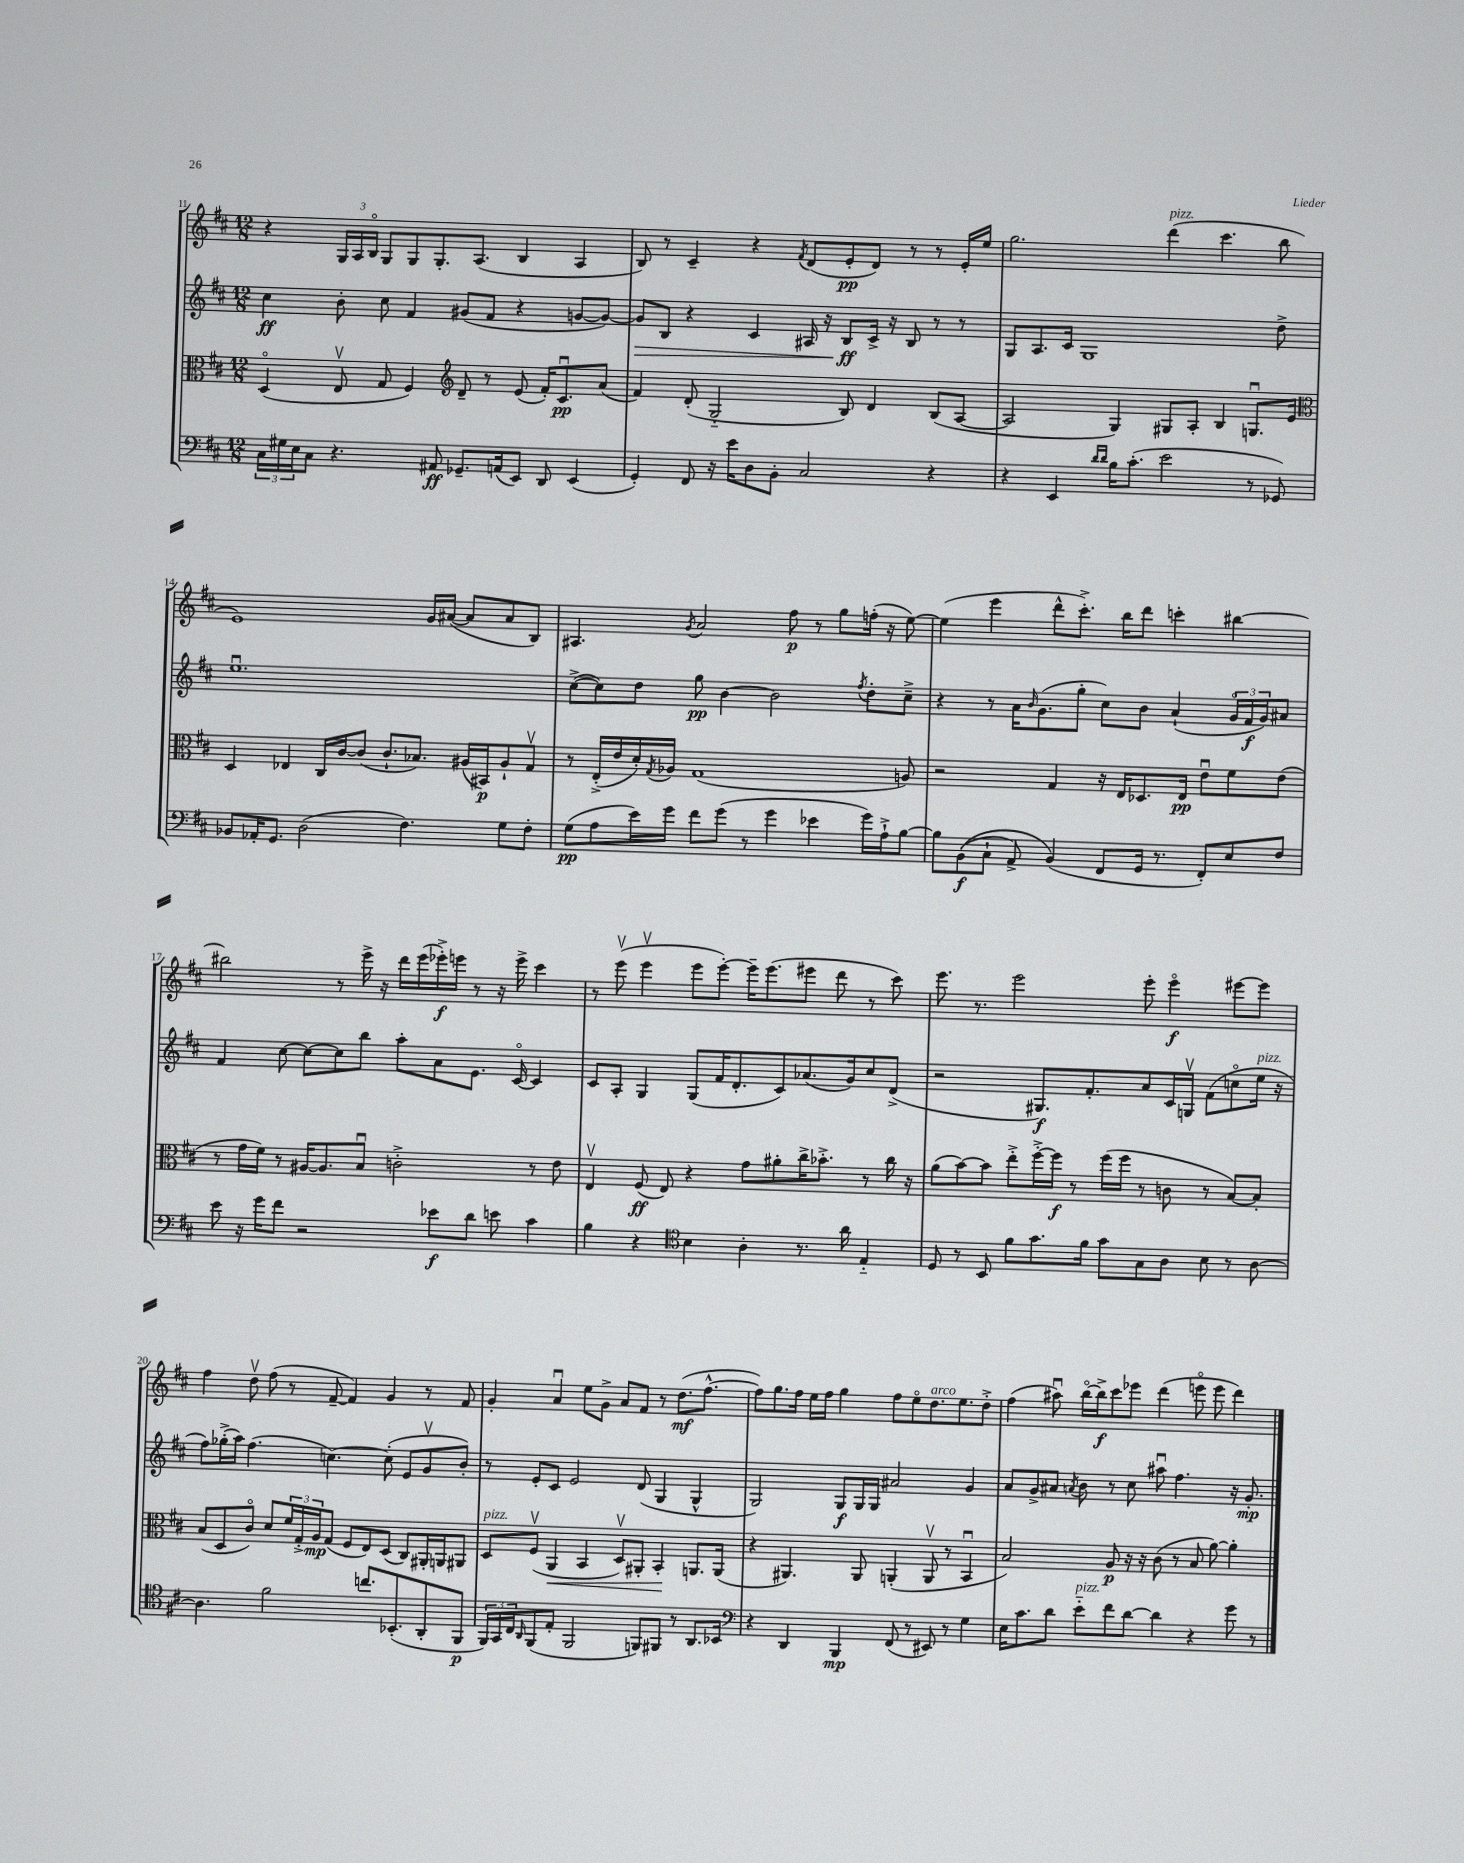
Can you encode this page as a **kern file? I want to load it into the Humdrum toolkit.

**kern	**kern	**kern	**kern
*staff4	*staff3	*staff2	*staff1
*clefF4	*clefC3	*clefG2	*clefG2
*k[f#c#]	*k[f#c#]	*k[f#c#]	*k[f#c#]
*M12/8	*M12/8	*M12/8	*M12/8
24C#	(4Do	4cc#	4r
24G#	.	.	.
24E	.	.	.
8C#	.	.	.
4.r	8Ev	8b'	24G
.	.	.	24A
.	.	.	24Bo
.	8G	8cc#	8G
.	4F#)	4f#	8G
8AA#	.	.	8.G'
*	*clefG2	*	*
8.GG-~	8d~	(8g#	.
.	.	.	(8.A
.	8r	8f#	.
(16AA	.	.	.
8EE)	(8e	4r	4B
8DD	16f#')	.	.
.	8.c#u	.	.
(4EE	.	[8g	4A
.	(8a	8g_)	.
=	=	=	=
4GG')	4f#)	8g]	8B)
.	.	8B	8r
8FF#	(8d'	4r	4c#~
16r	2G'~	.	.
16e	.	.	.
8D	.	4c#	4r
8BB'	.	.	.
.	.	.	8qf#
2C#	.	16A#	(8d
.	.	16r	.
.	8B)	8B	8e'
.	4d	16c#^	8d)
.	.	16r	.
.	.	8B	8r
4r	(8B	8r	8r
.	[8A	8r	16e'
.	.	.	16ee
=	=	=	=
4r	2A]	8G	2.gg
.	.	8.A	.
4EE	.	.	.
.	.	16c#	.
.	.	1G	.
16qqd	.	.	.
16qqd	.	.	.
16B	4G)	.	.
(8.c#'	.	.	.
2e	8G#	.	(4ddd
.	8A'	.	.
.	4B	.	4.ccc#
8r	8.Gu	.	.
8GG-)	.	8dd^	8bb
.	16e	.	.
=	=	=	=
*	*clefC3	*	*
8BB-	4D	1.eeu	1e)
16AA-'	.	.	.
8.GG	.	.	.
.	4E-	.	.
(2D	.	.	.
.	16C#	.	.
.	[16c#	.	.
.	(8c#]	.	.
.	8.c#`	.	.
4.F#)	.	.	.
.	8.B-)	.	.
.	.	.	16g
.	.	.	([16a#
.	(16A#	.	8a#]
.	16BB#)	.	.
8G	8A#`	.	8a#
8F#'	8Gv	.	8B)
=	=	=	=
(8G	8r	([8cc#^	4.A#
8A	(16E'^	8cc#])	.
.	16e	.	.
16e)	16d')	8dd	.
.	8qG	.	.
16g	16A-	.	.
.	.	.	8qg
8f#	(1G	8gg	2a
(8g	.	[4b	.
8r	.	.	.
4g	.	2b]	.
.	.	.	8ff#
4e-	.	.	8r
.	.	.	8gg
.	.	8qff#	.
16g)	.	8dd'	(16ff'
16A`^	.	.	16r
[8B	8A)	8cc#~^	[8ee)
=	=	=	=
8B]	2r	4r	(4ee]
&((8BB	.	.	.
8C#`	.	8r	4eee
8AA^)	.	16a	.
.	.	16qqb	.
.	.	(8.g	.
(4BB&)	4G	.	8ddd^^
.	.	8gg'	8.ccc#'^)
8FF#	16r	8cc#)	.
.	16E	.	16bb
16GG	8.D-	8b	8ddd
8.r	.	.	.
.	.	(4a`	4ccc'
.	16E	.	.
8FF#')	8eu	.	.
8E	8f#	24go	[4bb#
.	.	24f#	.
.	.	24g)	.
8F#	(8e	8a#	.
=	=	=	=
8e	8r	4f#	2bb#]
16r	16g	.	.
16g	16f#)	.	.
8f#	8r	[8cc#	.
2r	[16A#	8cc#_	.
.	8.A#]	.	.
.	.	8cc#]	8r
.	8Bu	8bb	16eee^
.	.	.	16r
.	2c'^	8aa'	16ddd
.	.	.	(16eee
8e-	.	8a	16eee-'^)
.	.	.	16eee
8d	.	8.e	8r
8e	.	.	16r
.	.	[16c#o	16eee^
4c#	8r	4c#]	4ccc#
.	8e	.	.
=	=	=	=
4B	4Ev	8c#	8r
.	.	8A'	(8eeev
4r	(8F#	4G	4eeev
.	8E)	.	.
*clefC4	*	*	*
4B	4r	(8G	8eee
.	.	16f#	[8eee')
.	.	8.d'	.
4A'	8g	.	16eee~]
.	.	.	(8.eee
.	8a#'	8c#)	.
8.r	16cc#^	(8.a-	8eee#
.	8.b-'^	.	.
.	.	.	8ddd
16a	.	16g)	.
4E'~	8r	8cc#	8r
.	16cc#	(8d^	8ccc#)
.	16r	.	.
=	=	=	=
8D	(8a	2r	8.eee
8r	[8b)	.	.
.	.	.	8.r
8BB	8b]	.	.
8f#	8ee'^	.	2eee
8.g	[16ff#'^	8.G#)	.
.	16ff#]	.	.
.	8r	.	.
16f#	.	8.f#'	.
8g	(16ff#	.	.
.	16ff#	.	.
8G	8r	8a	8eee'
8A	8c	16c#	4eeeo
.	.	16Gv	.
8B	8r	(8f#	.
8r	[8B)	8cco	[8eee#
[8A	8B']	16ee	8eee#]
.	.	16r	.
=	=	=	=
4.A]	(8B	8ff#)	4ff#
.	8D	(16gg-'^	.
.	.	16aa)	.
.	8c#o)	(4.ff#	8ddv
2f#	8d	.	(8ff#
.	24f#	.	8r
.	24G'^	.	.
.	24A	.	.
.	(8G	[4.cc)	[8f#~
.	8F#	.	4f#])
8.cc	8E)	.	.
.	(8D	(8cc']	4g
(8.BB-'	.	.	.
.	8C#)	8e	.
8AA'	16AA#'	8gv	8r
.	16AA	.	.
8FF#	8AA#	8b')	8f#
=	=	=	=
24FF#)	8D	8r	4g'
24GG	.	.	.
24C#	.	.	.
16qqAA	.	.	.
(8FF#	(8F#v	8e'	.
8E'	4AA	8c#	4au
2FF#	.	2e	.
.	4BB	.	8ee
.	.	.	8g^
.	8Dv)	.	8a
8FF)	8AA#'	(8d	8f#
8FF#	4BB'	4G	8r
8r	.	.	(8.dd
8.AA	8.AA	4G^^	.
.	.	.	[8.ff#^^
16BB-	(16AA	.	.
=	=	=	=
*clefF4	*	*	*
4r	4r	2G)	8ff#])
.	.	.	8.gg
4DD	4.AA#)	.	.
.	.	.	16ff#
.	.	.	16ee
.	.	.	16ff#
4BBB	.	8G	4gg
.	8AA#	16G	.
.	.	16G	.
(8FF#	(4AA'	2a#	8ff#
8r	.	.	8eeo
8EE#)	8AAv	.	8.dd
8r	8r	.	.
.	.	.	8.ee
4G	4BBu	4g	.
.	.	.	8dd'^
=	=	=	=
16E	2B)	8a	(4ff#
8.c#	.	.	.
.	.	8g^	.
8d	.	8a#	8aa#u)
.	.	8qa	.
8e'~	.	8b	[16bbo
.	.	.	16bb^]
8f#	8A	8r	8ccc#
[8d	16r	8cc#	8eee-
.	16r	.	.
4d]	(8c#	8aa#u	(4ddd
.	8r	4.ff#	.
4r	8B	.	8eeeo
.	[8a)	.	8eee
8g	4a']	16r	4ddd)
.	.	8.g'	.
8r	.	.	.
==	==	==	==
*-	*-	*-	*-
